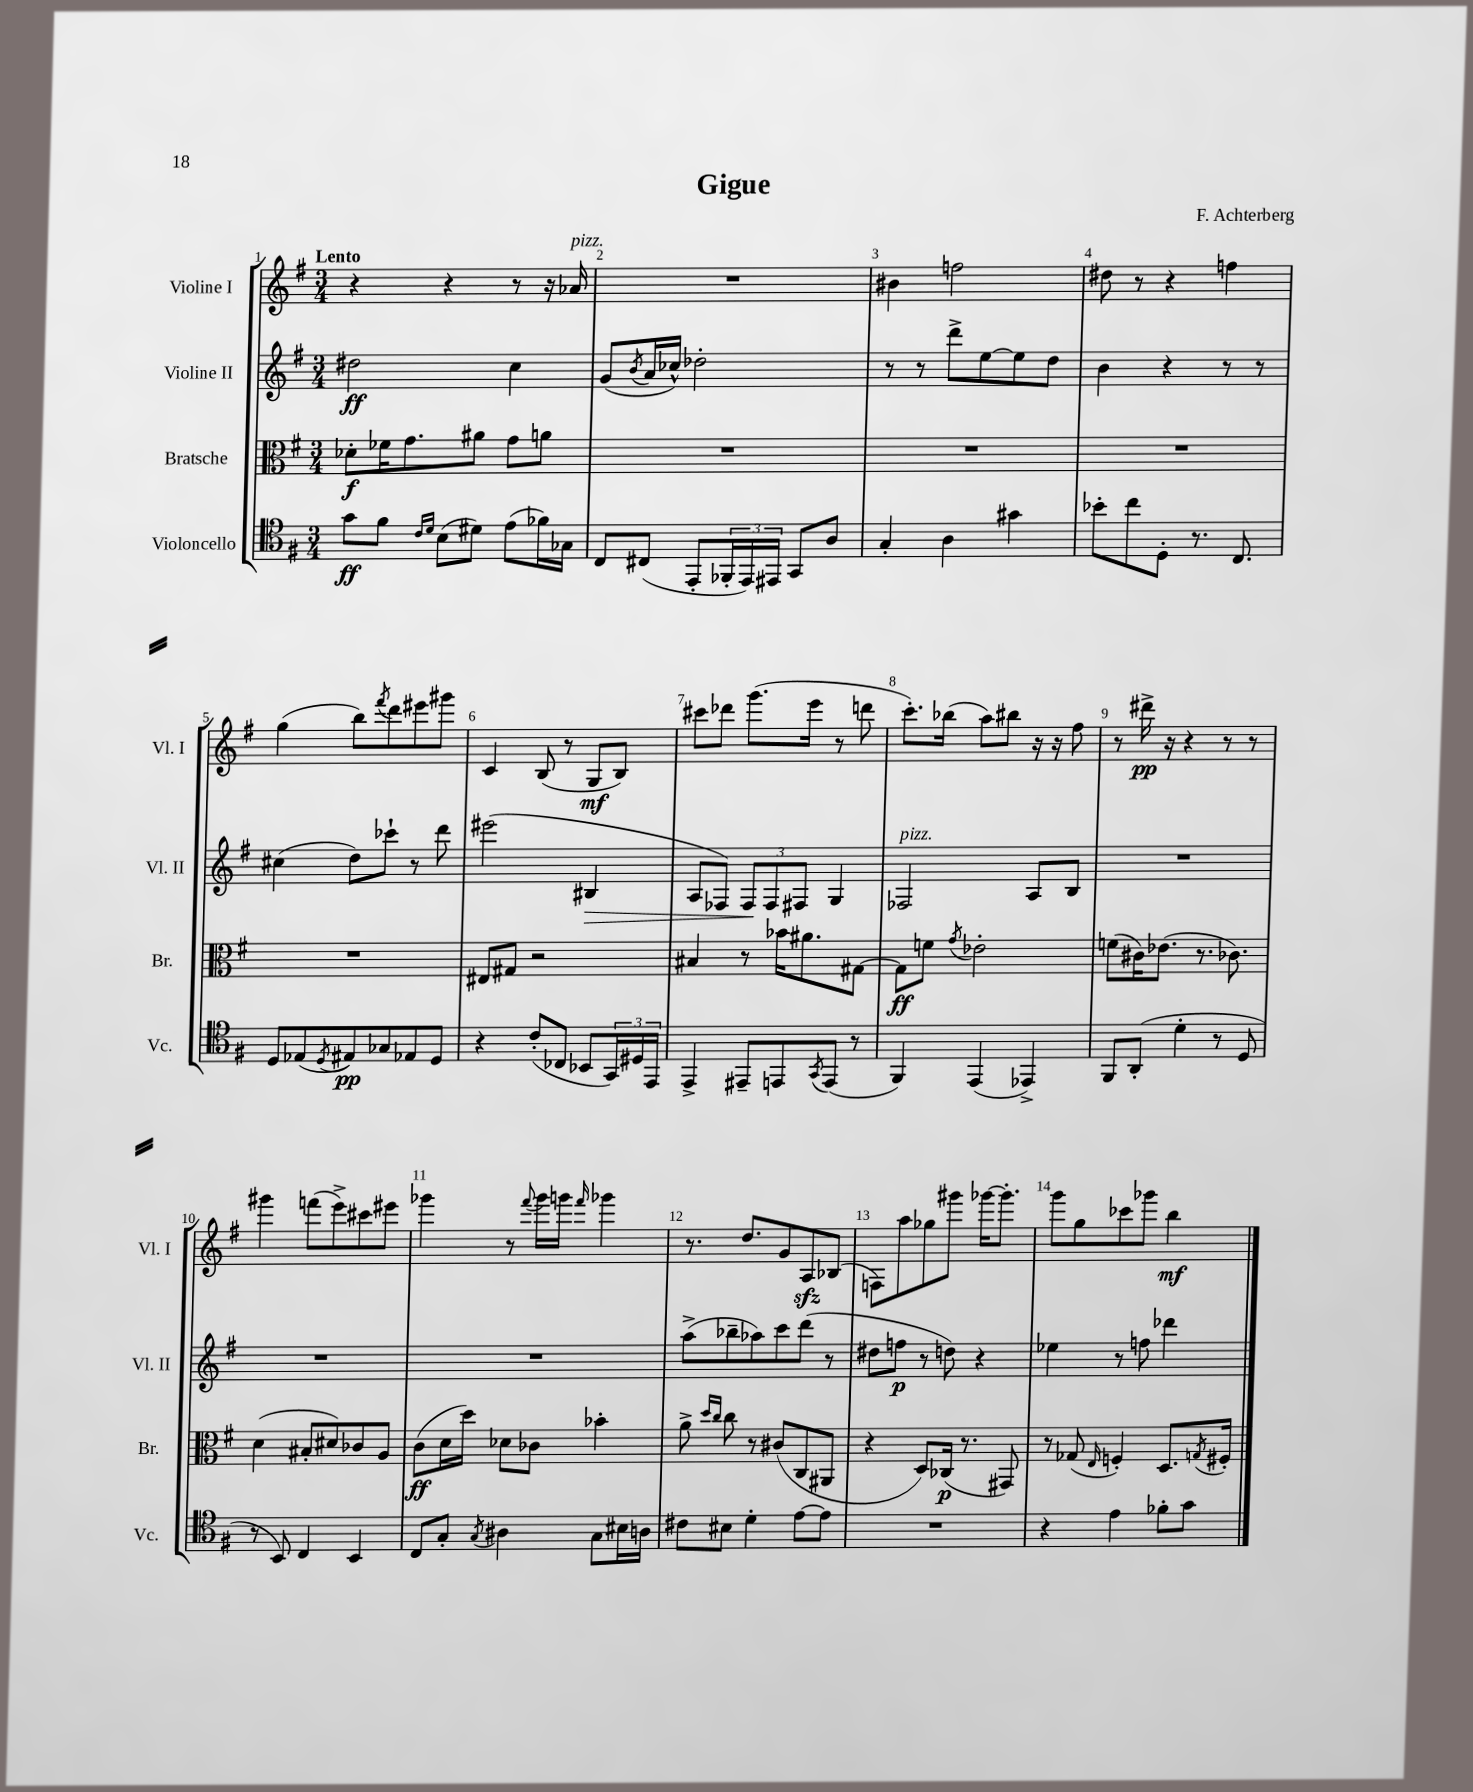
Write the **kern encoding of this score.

**kern	**kern	**kern	**kern
*staff4	*staff3	*staff2	*staff1
*clefC4	*clefC3	*clefG2	*clefG2
*k[f#]	*k[f#]	*k[f#]	*k[f#]
*M3/4	*M3/4	*M3/4	*M3/4
8g	8d-'	2dd#	4r
8f#	16f-	.	.
.	8.g	.	.
16qqc	.	.	.
16qqd	.	.	.
(8B	.	.	4r
8d#)	8a#	.	.
(8e	8g	4cc	8r
16f-)	8a	.	16r
16G-	.	.	16a-
=	=	=	=
8C	2.r	(8g	2.r
.	.	8qb	.
(8C#	.	16a	.
.	.	16cc-^^)	.
8EE'	.	2dd-'	.
24FF-'	.	.	.
24EE)	.	.	.
24EE#	.	.	.
8GG	.	.	.
8A	.	.	.
=	=	=	=
4G'	2.r	8r	4b#
.	.	8r	.
4A	.	8ddd^	2ff
.	.	[8ee	.
4g#	.	8ee]	.
.	.	8dd	.
=	=	=	=
8b-'	2.r	4b	8dd#
8cc	.	.	8r
8D'	.	4r	4r
8.r	.	.	.
.	.	8r	4ff
8.C	.	.	.
.	.	8r	.
=	=	=	=
8D	2.r	(4cc#	(4gg
(8E-	.	.	.
8qD	.	.	.
8E#)	.	8dd)	8bb)
.	.	.	8qfff#
8G-	.	8ccc-`	8ddd
8E-	.	8r	8eee#
8D	.	8ddd	8ggg#
=	=	=	=
4r	8E#	(2eee#	4c
.	8G#	.	.
(8c'	2r	.	(8B
8C-	.	.	8r
8BB-	.	4B#	8G
24GG)	.	.	8B)
24D#	.	.	.
24EE	.	.	.
=	=	=	=
4EE^	4B#	8A	8ccc#
.	.	8F-)	8ddd-
8EE#~	8r	12F-	(8.ggg
.	.	12F-	.
8EE	16b-	.	.
.	.	12F#	.
.	8.a#	.	16eee
8qGG	.	.	.
(8EE	.	4G	8r
8r	[8G#	.	8ddd
=	=	=	=
4FF#)	8G#]	2F-	8.ccc')
.	8f	.	.
.	.	.	(16bb-
.	8qg	.	.
(4EE	2e-'	.	8aa)
.	.	.	8bb#
4EE-^)	.	8A	16r
.	.	.	16r
.	.	8B	8ff#
=	=	=	=
8FF#	(8f	2.r	8r
(8AA'	16c#)	.	16ddd#^
.	(8.e-	.	16r
4d'	.	.	4r
.	8.r	.	.
8r	.	.	8r
.	8.c-)	.	.
8D	.	.	8r
=	=	=	=
8r	(4d	2.r	4ggg#
8BB)	.	.	.
4C	8B#'	.	(8fff
.	8d#)	.	8eee^)
4BB	8c-	.	8ccc#
.	8A	.	8eee#
=	=	=	=
8C	(8c	2.r	4ggg-
8G'	16d	.	.
.	16dd)	.	.
8qG	.	.	.
4A#	8d-	.	8r
.	.	.	8qqfff#
.	8c-	.	16ggg-
.	.	.	16ggg
.	.	.	16qqfff#
8G	4b-'	.	4ggg-
16B#	.	.	.
16A	.	.	.
=	=	=	=
8c#	8a^	(8aa^	8.r
.	16qqdd	.	.
.	16qqcc	.	.
8B#	8cc	8bb-~	.
.	.	.	8.dd
4d'	8r	8aa-)	.
.	(8c#	8ccc	8g
[8e	8C	(8ddd	8A
8e]	8AA#	8r	(8B-
=	=	=	=
2.r	4r	8dd#	8F)
.	.	8ff	8aa
.	8D)	8r	8gg-
.	(16C-	8dd)	8ggg#
.	8.r	.	.
.	.	4r	[16ggg-
.	.	.	8.ggg-']
.	8GG#)	.	.
=	=	=	=
4r	8r	4ee-	8ggg
.	(8G-	.	8gg
.	16qqE	.	.
4e	4F')	8r	8ccc-
.	.	8ff	8ggg-
8f-'	8.D	4ddd-	4bb
8g	.	.	.
.	8qG	.	.
.	16F#'	.	.
==	==	==	==
*-	*-	*-	*-
